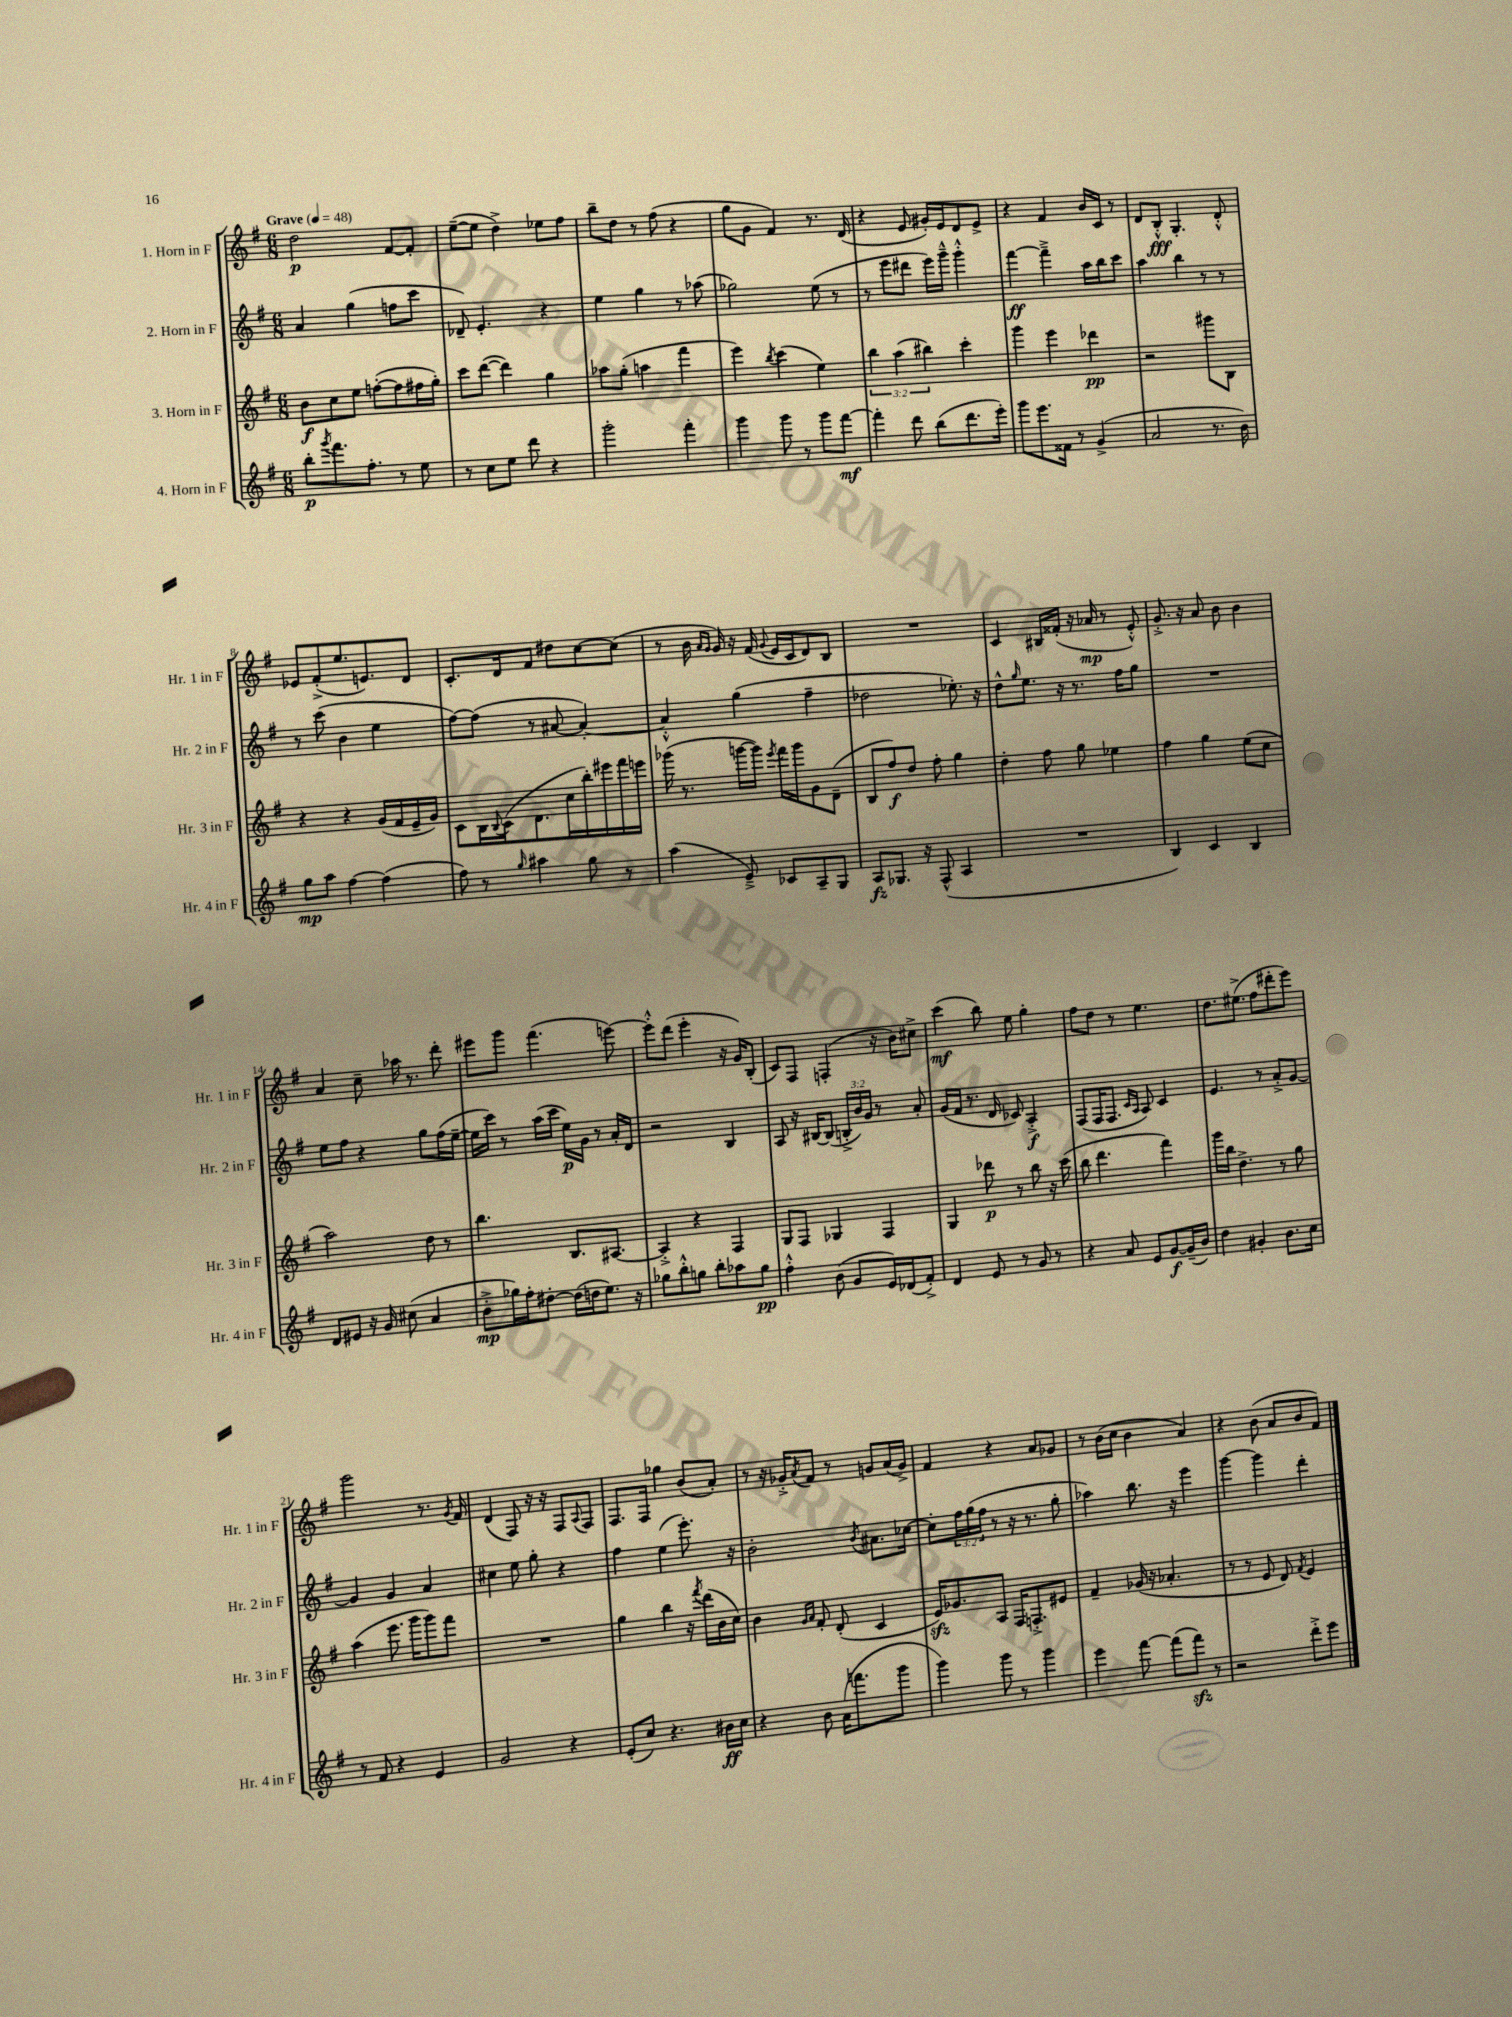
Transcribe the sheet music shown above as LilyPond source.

<<
\new StaffGroup <<
\new Staff = "s0" \with { instrumentName = "1. Horn in F" shortInstrumentName = "Hr. 1 in F" } {
    \clef treble \key g \major \numericTimeSignature \time 6/8 \tempo "Grave" 4 = 48
    d''2\p fis'8~ fis'8-. |
    e''8~--( e''8 d''4->) ees''8 fis''8 |
    b''8-- d''8 r8 fis''8( r4 |
    g''8 g'8 fis'4) r8. d'16( |
    r4 e'8 gis'16-.) e'16 d'8 e'8-> |
    r4 fis'4 b'16 c'16 r8 |
    d'8 b8-.-^\fff g4.-. d'8-.-^ |
    ees'8 fis'8-.->( e''8. e'8.) d'8 |
    c'8.-. d'16 fis'8 dis''8 c''8~ c''8( |
    r8 b'16 \grace { a'16 g'16 } g'16) r16 fis'16( \appoggiatura { g'8 } e'16 c'16 d'8) b8 |
    R2. |
    c'4 bis16 fisis'16-.( r16 aes'16\mp r8 e'8-.-^) |
    g'8.-.-> r16 a'8 b'8 b'4 |
    a'4 c''8-- aes''16 r8. d'''8-. |
    eis'''8 g'''8 fis'''4.( e'''8~) |
    e'''8-.-^ d'''8( e'''4-. r16 g'16) b8-.( |
    c'8) fis8 f4-.( r16 b'16) cis''8-> |
    c'''4\mf( b''8) e''8 g''4-. |
    fis''8 d''8 r8 e''4. |
    d''8. eis''8.->( fis''8 dis'''8-. e'''8) |
    g'''2 r8. \acciaccatura { g'8 } fis'16 |
    d'4( fis8) r16 r16 fis8 \appoggiatura { a8 } fis8 |
    fis8. fis16 ges''4 b'8( a'8-.) |
    r8 r16 ges'16-.-> \acciaccatura { a'8 } fis'8 r8 g'8 a'16( g'16->) |
    fis'4 r4 a'8 ges'8 |
    r8 b'16( c''16 b'4 a'4) |
    r4 b'8( a'8 b'8 fis'8) \bar "|." |
}
\new Staff = "s1" \with { instrumentName = "2. Horn in F" shortInstrumentName = "Hr. 2 in F" } {
    \clef treble \key g \major \numericTimeSignature \time 6/8 \override Staff.TupletNumber.text = #tuplet-number::calc-fraction-text
    a'4 g''4( f''8 c'''8 |
    des'8--) e'4.-. r4 |
    e''4 g''4 r8 aes''8( |
    ges''2) e''8( r8 |
    r8 e'''8 dis'''8 e'''16) g'''16---^ g'''4-.-^ |
    fis'''4~\ff fis'''4---> a''16 b''16 c'''8 |
    a''4 b''4 r8 r8 |
    r8 c'''8( b'4 e''4 |
    fis''8~) fis''8( r8 ais'8~ ais'4~-.) |
    ais'4-.-^ g''4( fis''4-- |
    des''2 ees''8.-.) r16 |
    d''8-^ \grace { g''16 } e''8. r16 r8. fis''16 g''8 |
    R2. |
    e''8 fis''8 r4 g''8 fis''16( e''16~-- |
    e''16 c'''16) r8 a''16( c'''16 e''16\p) g'16 r8 a'16-. d'16 |
    r2 b4 |
    a8 r16 bis16~ bis8( \tuplet 3/2 { b16-.-> b'16) g'16 } r8 a'8-. |
    g'16( fis'16 r8. d'16 ces'8) a4-.->\f |
    fis8( fis16 fis8. \grace { c'16 a16 } a8) c'4 |
    e'4. r8 a'8-.-> g'8~ |
    g'4 g'4 a'4 |
    cis''4 e''8 g''8-. r4 |
    fis''4 e''4( e'''8.-.) r16 |
    b'2-. \acciaccatura { b'8 } ais'8. ces''16~ |
    ces''8-. \tuplet 3/2 { fis''16 g''16( fis''16 } r8 r16 r8. g''8-. |
    aes''4) b''8. r16 e'''4 |
    g'''4~ g'''4 d'''4-. \bar "|." |
}
\new Staff = "s2" \with { instrumentName = "3. Horn in F" shortInstrumentName = "Hr. 3 in F" } {
    \clef treble \key g \major \numericTimeSignature \time 6/8 \override Staff.TupletNumber.text = #tuplet-number::calc-fraction-text
    b'8\f c''8 e''8 f''8~-.( f''8 fis''16 g''16-.) |
    c'''8 d'''8~( d'''4) g''4 |
    aes''8 g''8-.( a''4 fis'''4 |
    e'''4) \acciaccatura { b''8 } c'''4( e''4) |
    \tuplet 3/2 { b''4 a''4( bis''4) } c'''4-. |
    g'''4 e'''4 des'''4\pp |
    r2 gis'''8 b8 |
    r4 r4 g'16( fis'16 e'16-- g'16) |
    c'8 b16 \appoggiatura { b8 } c'16( d'8. c''16 b''16-.) eis'''16 fis'''16 e'''16 |
    ges'''16( r8. g'''16~ g'''16) \acciaccatura { e'''8 } fis'''16 g'''16 g'8 d'8--( |
    b8 fis''8\f) d''8 fis''8-. g''4 |
    d''4-. fis''8 g''8 ees''4 |
    fis''4 g''4 e''8( c''8 |
    a''2) d''8 r8 |
    b''4. b8. ais8.~ |
    ais4-.-> r4 fis4 |
    g8 fis8 ges4 fis4 |
    g4 des'''8\p r8 b''8 r16 c'''16( |
    b''8 d'''4. fis'''4) |
    g'''16 b''16 d''4.-> r8 g''8 |
    a''4( e'''8. g'''16 g'''8) fis'''8 |
    R2. |
    g''4 b''4 r16 \acciaccatura { fis'''8 } d'''16( b'16 c''16) |
    b'4 \grace { g'16 a'16 } fis'8-. d'8-.( c'4 |
    e'16\sfz) ges'8. a8 fis16 f8.-.-> eis'8 |
    fis'4-- ges'16( r16 aes'4.-. |
    r8 r8 e'8 d'8) \acciaccatura { fis'8 } e'4 \bar "|." |
}
\new Staff = "s3" \with { instrumentName = "4. Horn in F" shortInstrumentName = "Hr. 4 in F" } {
    \clef treble \key g \major \numericTimeSignature \time 6/8
    b''8-.\p \acciaccatura { g'''8 } fis'''8. fis''8.-. r8 e''8 |
    r8 c''8 e''8 d'''8 r4 |
    g'''2-. fis'''4-. |
    g'''4 g'''8 r8 g'''8 fis'''8~\mf |
    fis'''4-. d'''8 b''8( d'''8. e'''16-.) |
    g'''8 e'''8. fisis'16 r8 g'4->( |
    a'2 r8. b'16) |
    g''8\mp a''8 fis''4~ fis''4( |
    fis''8) r8 \grace { g''16 } ais''4 g''8 r8 |
    a''4( e'8--->) ces'8 a8-- g8 |
    a8\fz ges8. r16 fis8-^( a4 |
    R2. |
    b4) c'4 b4 |
    d'8 eis'8 r16 g'16 cis''8( a'4 |
    b'8-.->\mp ges''16) fis''16-. dis''8~-. dis''16( d''16 e''8.) r16 |
    ges''8 b''8-.-^ g''8 b''8-. aes''8 g''8\pp |
    fis''4-.-^ b'8( g'8 e'16) des'16( fis'8-.->) |
    d'4 e'8 r8 g'8 r8 |
    r4 a'8 e'8 g'8~\f g'16--( b'16) |
    d''4 gis'4-. b'8. c''16 |
    r8 fis'8 r4 e'4 |
    g'2 r4 |
    e'8-.( c''8) r4. bis'16\ff c''16 |
    r4 b'8 a'16( f'''8. g'''8 |
    g'''4) g'''8 r8 g'''4 |
    e'''4 fis'''8~ fis'''8( fis'''8\sfz) r8 |
    r2 d'''8-.-> e'''8 \bar "|." |
}
>>
>>
